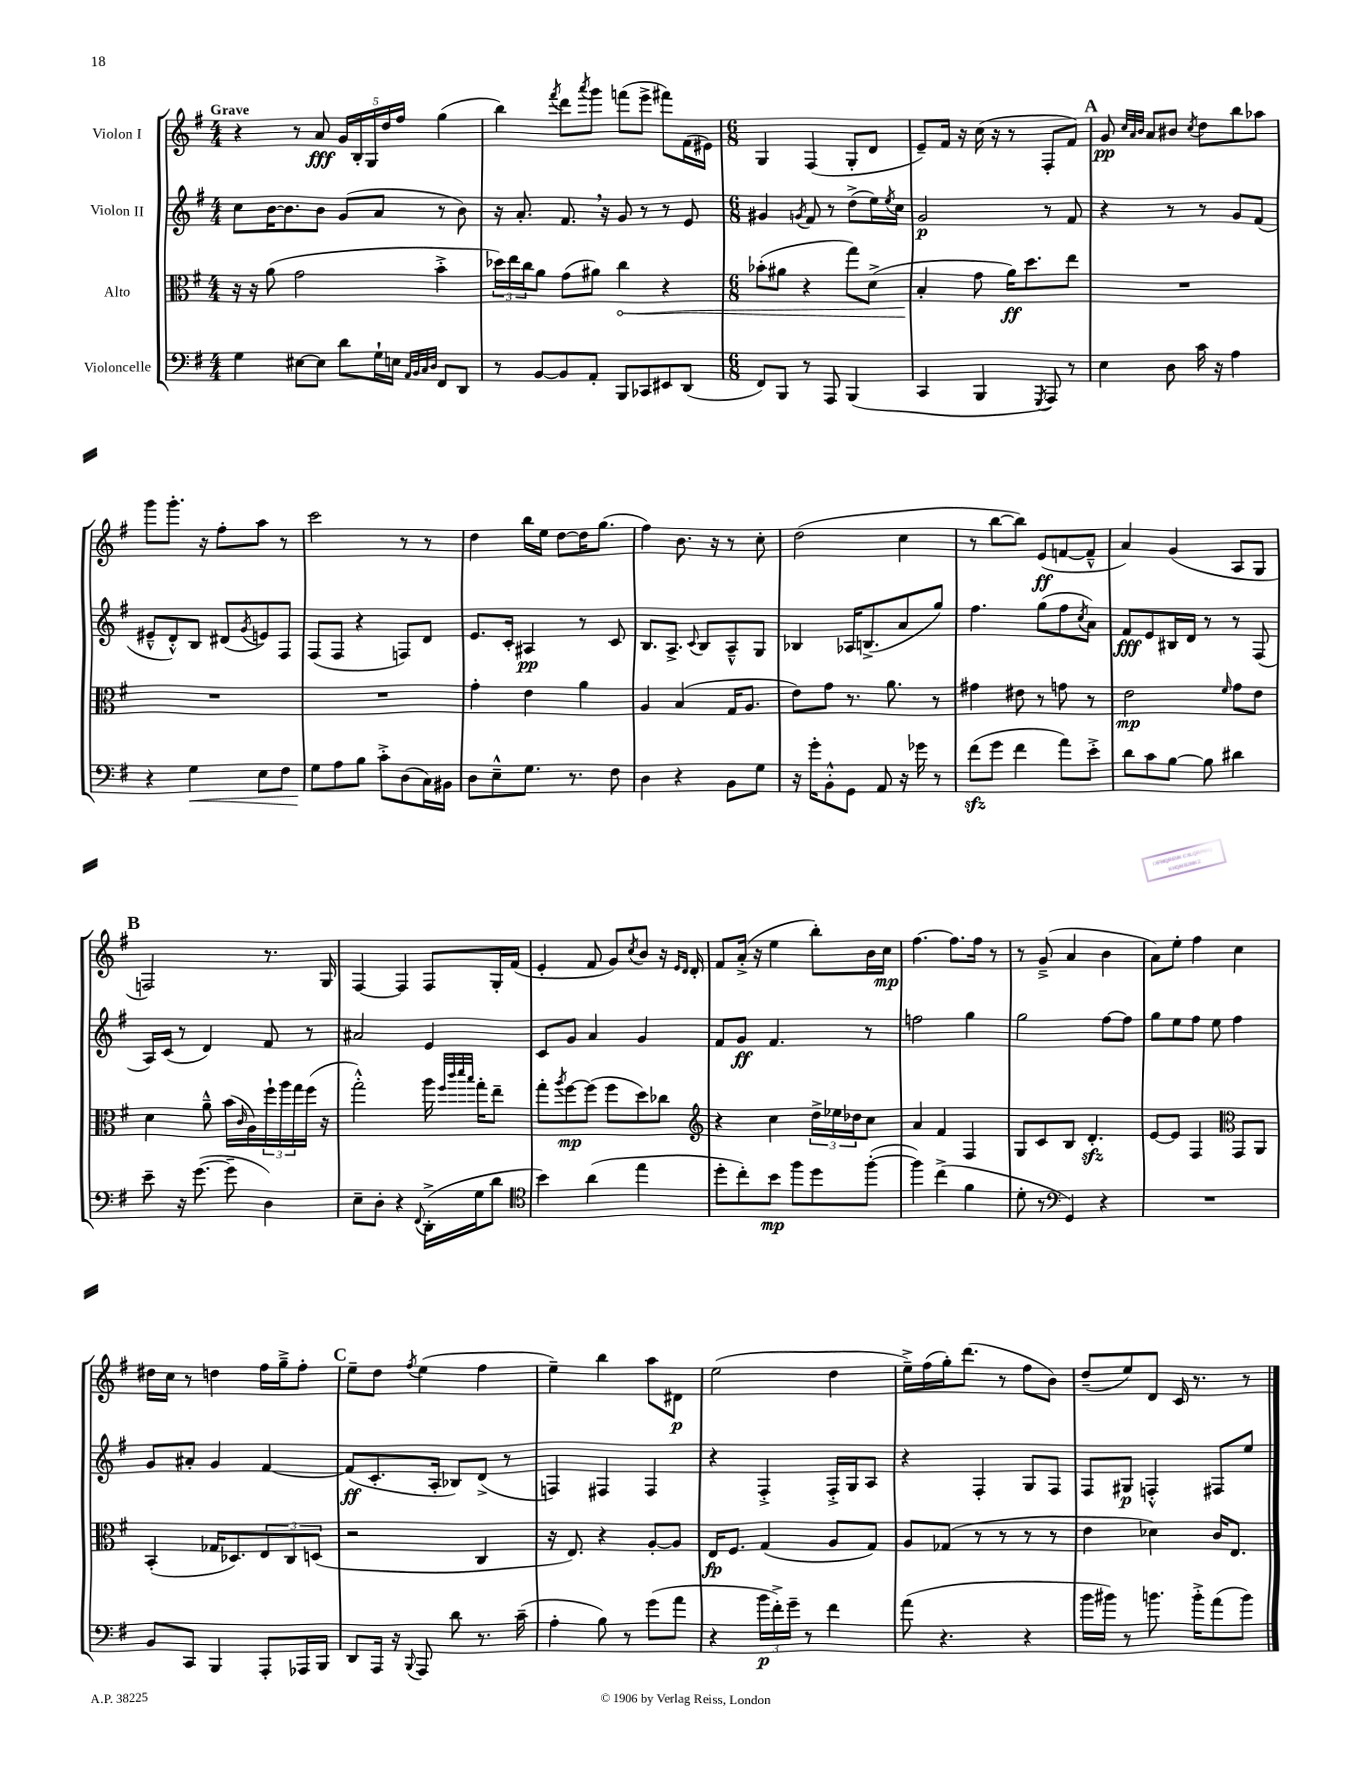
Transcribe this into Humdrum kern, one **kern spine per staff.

**kern	**kern	**kern	**kern
*staff4	*staff3	*staff2	*staff1
*clefF4	*clefC3	*clefG2	*clefG2
*k[f#]	*k[f#]	*k[f#]	*k[f#]
*M4/4	*M4/4	*M4/4	*M4/4
4G\	16r	8cc\L	4r
.	16r	.	.
.	(8a\	[16b\K	.
.	.	8.b\]	.
[8E#\L	2g\	.	8r
8E#\]J	.	8b\J	8a/
8d\L	.	(8g/L	20g/LL
.	.	.	20B'/
.	.	.	20G/
16G`\L	.	8a/J	.
.	.	.	20dd/
16E\JJ	.	.	.
.	.	.	20ff#/JJ
32qqAA/LLL	.	.	.
32qqBB/	.	.	.
32qqC/	.	.	.
32qqD/JJJ	.	.	.
8FF#/L	4b'^\	8r	(4gg\
8DD/J	.	8b\)	.
=	=	=	=
8r	24dd-\LL)	16r	4bb\)
.	24ee\	.	.
.	.	8.a'/	.
.	24cc\J	.	.
[8BB/L	8a\J	.	.
.	.	.	8qfff#/
8BB/]	(8g\L	8.f#/	8ddd\L
.	.	.	8qaaa/
8AA'/J	8a#\J)	.	8ggg\J
.	.	16r	.
8BBB/L	4cc\	8g/	(8fff\L
8CC-/	.	8r	8eee^\J
8EE#/	4r	8r	8fff#\L)
(8DD/J	.	8e/	(16f#\L
.	.	.	16e#\JJ)
=	=	=	=
*M6/8	*M6/8	*M6/8	*M6/8
8FF#/L)	(8b-'\L	4g#/	4G/
8BBB/J	8a#\J	.	.
.	.	8qg/	.
8r	4r	8f#/	(4F#/
8AAA/	.	8r	.
(4BBB/	8gg\L)	(8dd^\L	8G'/L
.	(8d^\J	16ee\L)	8d/J
.	.	8qee/	.
.	.	16cc\JJ	.
=	=	=	=
4CC/	4B'/	2g/	8e~/L)
.	.	.	16f#/Jk
.	.	.	16r
4BBB/	8g\	.	(16cc\
.	.	.	16r
.	16a\LK)	.	8r
.	8.dd\	.	.
8qGGG/	.	.	.
8AAA/)	.	8r	8F#'/L
8r	8ee\J	8f#/	8f#/J)
=	=	=	=
4E\	2.r	4r	8g/
.	.	.	32qqcc/LLL
.	.	.	32qqa/
.	.	.	32qqb/JJJ
.	.	.	8a/L
8D\	.	8r	8b#/J
.	.	.	8qcc/
16c\	.	8r	8dd\L
16r	.	.	.
4A\	.	8g/L	8bb\
.	.	(8f#/J	8aa-\J
=	=	=	=
4r	2.r	8e#~^^/L	8ggg\L
.	.	8d'^^/)	8.ggg'\J
4G\	.	8B/J	.
.	.	.	16r
.	.	(8d#/L	8ff#'\L
.	.	8qg/	.
8E\L	.	8e/)	8aa\J
8F#\J	.	8F#/J	8r
=	=	=	=
8G\L	2.r	(8F#/L	2ccc\
8A\	.	8F#/J	.
8B\J	.	4r	.
8c'^\L	.	.	.
(8D\	.	8F/L)	8r
16C\L)	.	8d/J	8r
16BB#\JJ	.	.	.
=	=	=	=
8D\L	4g'\	8.e/L	4dd\
8E~^^\	.	.	.
.	.	16c'/Jk	.
8.G\J	4e\	4A#/	16bb\LL
.	.	.	16ee\JJ
.	.	.	[8dd\L
8.r	.	.	.
.	4a\	8r	16dd\]K
.	.	.	(8.gg\J
8F#\	.	8c/	.
=	=	=	=
4D\	4A/	8.B/L	4ff#\)
.	.	8.A^/J	.
4r	(4B/	.	8.b\
.	.	8qqc/	.
.	.	8B/L	.
.	.	.	16r
8BB\L	16G/LK	8A~^^/	8r
.	8.A/J	.	.
8G\J	.	8G/J	8cc'\
=	=	=	=
16r	8e\L)	4B-/	(2dd\
16g'\LK	.	.	.
8BB'^^\	8g\J	.	.
8GG\J	8.r	16A-/LK	.
.	.	(8.B^/	.
8AA/	.	.	.
.	8.a\	.	.
16r	.	8a/	4cc\
16g-\	.	.	.
8r	8r	8gg/J)	.
=	=	=	=
(8f#\L	4g#\	4.ff#\	8r
8g\J	.	.	[8bb\L
4f#\	8e#\	.	8bb\]J)
.	8r	(8gg\L	(8e/L
8a\L)	8g\	8ff#\	[8f/
.	.	8qcc/	.
8e'^\J	8r	8a\J)	8f~^^/]J
=	=	=	=
8d\L	2e\	8f#/L	4a/)
8c\	.	8e/	.
[8B\J	.	16B#/L	(4g/
.	.	16d/JJ	.
8B\]	.	8r	.
.	16qqf#/	.	.
4d#\	8g\L	8r	8A/L
.	8e\J	(8F#/	8G/J
=	=	=	=
8e~\	4d\	16A/LL)	2F/)
.	.	(16c/JJ	.
16r	.	8r	.
([8.g\	.	.	.
.	8a~^^\	4d/)	.
8g~\]	(16b\LL	.	.
.	16qqc/	.	.
.	16A\)	.	.
4D\)	24ff#`\	8f#/	8.r
.	24aa\	.	.
.	24gg\	.	.
.	(16ff#\JJ	8r	.
.	16r	.	16G/
=	=	=	=
8E~\L	2gg'^^\)	2a#/	[4F#/
8D'\J	.	.	.
4r	.	.	4F#/]
8qqFF#/	.	.	.
(16DD'^\LL	16aa\	4e/	8F#/L
.	32qqff#/LLL	.	.
.	32qqccc/	.	.
.	32qqddd/	.	.
.	32qqbb/JJJ	.	.
16G\J	16gg'\LK	.	.
8d\J	8ee~\J	.	16G'/L
.	.	.	(16f#/JJ
=	=	=	=
*clefC4	*	*	*
4b\)	8gg'\L	8c/L	4e'/
.	8qaa/	.	.
.	[8ff#\	8g/J	.
(4a\	(8ff#\]J	4a/	8f#/
.	8ff#\L	.	8g/L)
.	.	.	8qcc/
4ee\	8dd\)	4g/	8b/J
.	8cc-\J	.	16r
.	.	.	16qqe/LL
.	.	.	16qqd/JJ
.	.	.	16d'/
=	=	=	=
*	*clefG2	*	*
8dd'\L	4r	8f#/L	8f#/L
8cc'\)	.	8g/J	(16a'^/Jk
.	.	.	16r
8b\J	4cc\	4.f#/	4ee\
8ff#\L	.	.	.
8dd\	24dd^\LL	.	8bb'\L)
.	24ee-\	.	.
.	24dd-\J	.	.
([8ff#'\J	8cc\J	8r	16b\L
.	.	.	16cc\JJ
=	=	=	=
4ff#\])	4a/	2ff\	[4.ff#\
(4cc^\	4f#/	.	.
.	.	.	8.ff#\]L
4f#\	4F#/	4gg\	.
.	.	.	16ff#\Jk
.	.	.	8r
=	=	=	=
8d'\	8G/L	2gg\	8r
8r	8c/	.	(8g~^/
*clefF4	*	*	*
4GG/)	8B/J	.	4a/
.	4.d'/	.	.
4r	.	[8ff#\L	4b\
.	.	8ff#\]J	.
=	=	=	=
2.r	[8e/L	8gg\L	8a\L)
.	8e/]J	8ee\	8ee'\J
.	4F#/	8ff#\J	4ff#\
.	.	8ee\	.
*	*clefC3	*	*
.	8GG/L	4ff#\	4cc\
.	8AA/J	.	.
=	=	=	=
8BB/L	(4BB'/	8g/L	16dd#\LL
.	.	.	16cc\JJ
8CC/J	.	8a#'/J	8r
4BBB/	16G-/LK	4g/	4dd\
.	8.D-/)	.	.
8AAA'/L	12E/	[4f#/	16ff#\LL
.	.	.	16gg~^\J
.	12C/	.	.
16AAA-/L	.	.	8ff#'\J
.	(12D/J	.	.
16BBB/JJ	.	.	.
=	=	=	=
8DD/L	2r	(8f#/]L	8ee~\L
16AAA/Jk	.	8.c'/	8dd\J
16r	.	.	.
8qqBBB/	.	.	8qff#/
8AAA/	.	.	(4ee\
.	.	16A'/Jk	.
8d\	.	8B-/L)	.
8.r	4C/	(8d^/J	4ff#\
.	.	8r	.
(16c~\	.	.	.
=	=	=	=
4A'\	16r	4F/)	4ee~\)
.	8.E/)	.	.
8B\)	4r	4F#/	4bb\
8r	.	.	.
(8g\L	[8A'/L	4F#/	8aa\L
8a\J	8A/]J	.	8d#\J
=	=	=	=
4r	16E/LK	4r	(2ee\
.	8.F#/J	.	.
24b\LL	(4G/	4F#'^/	.
24f#'^\)	.	.	.
24g~\JJ	.	.	.
8r	.	.	.
4f#\	8A/L	16F#'^/LL	4dd\
.	.	16G/J	.
.	8G/J)	8A/J	.
=	=	=	=
(8a\	8A/L	4r	16ee~^\LL)
.	.	.	(16ff#\
4.r	(8G-/J	.	16gg'\J)
.	.	.	(8.ddd\J
.	8r	4F#'/	.
.	8r	.	8r
4r	8r	8G/L	8ff#\L
.	8r	8F#/J	8b\J)
=	=	=	=
16b\LL	4e\	8F#/L	(8dd~/L
16b#\JJ)	.	.	.
8r	.	8G#/J	8ee/)
8.b\	4d-\)	4F'^^/	8d/J
.	.	.	16c/
16b'^\LK	.	.	8.r
(8a\	16c/LK	8F#/L	.
.	8.E/J	.	.
8b\J)	.	8ee/J	8r
==	==	==	==
*-	*-	*-	*-
